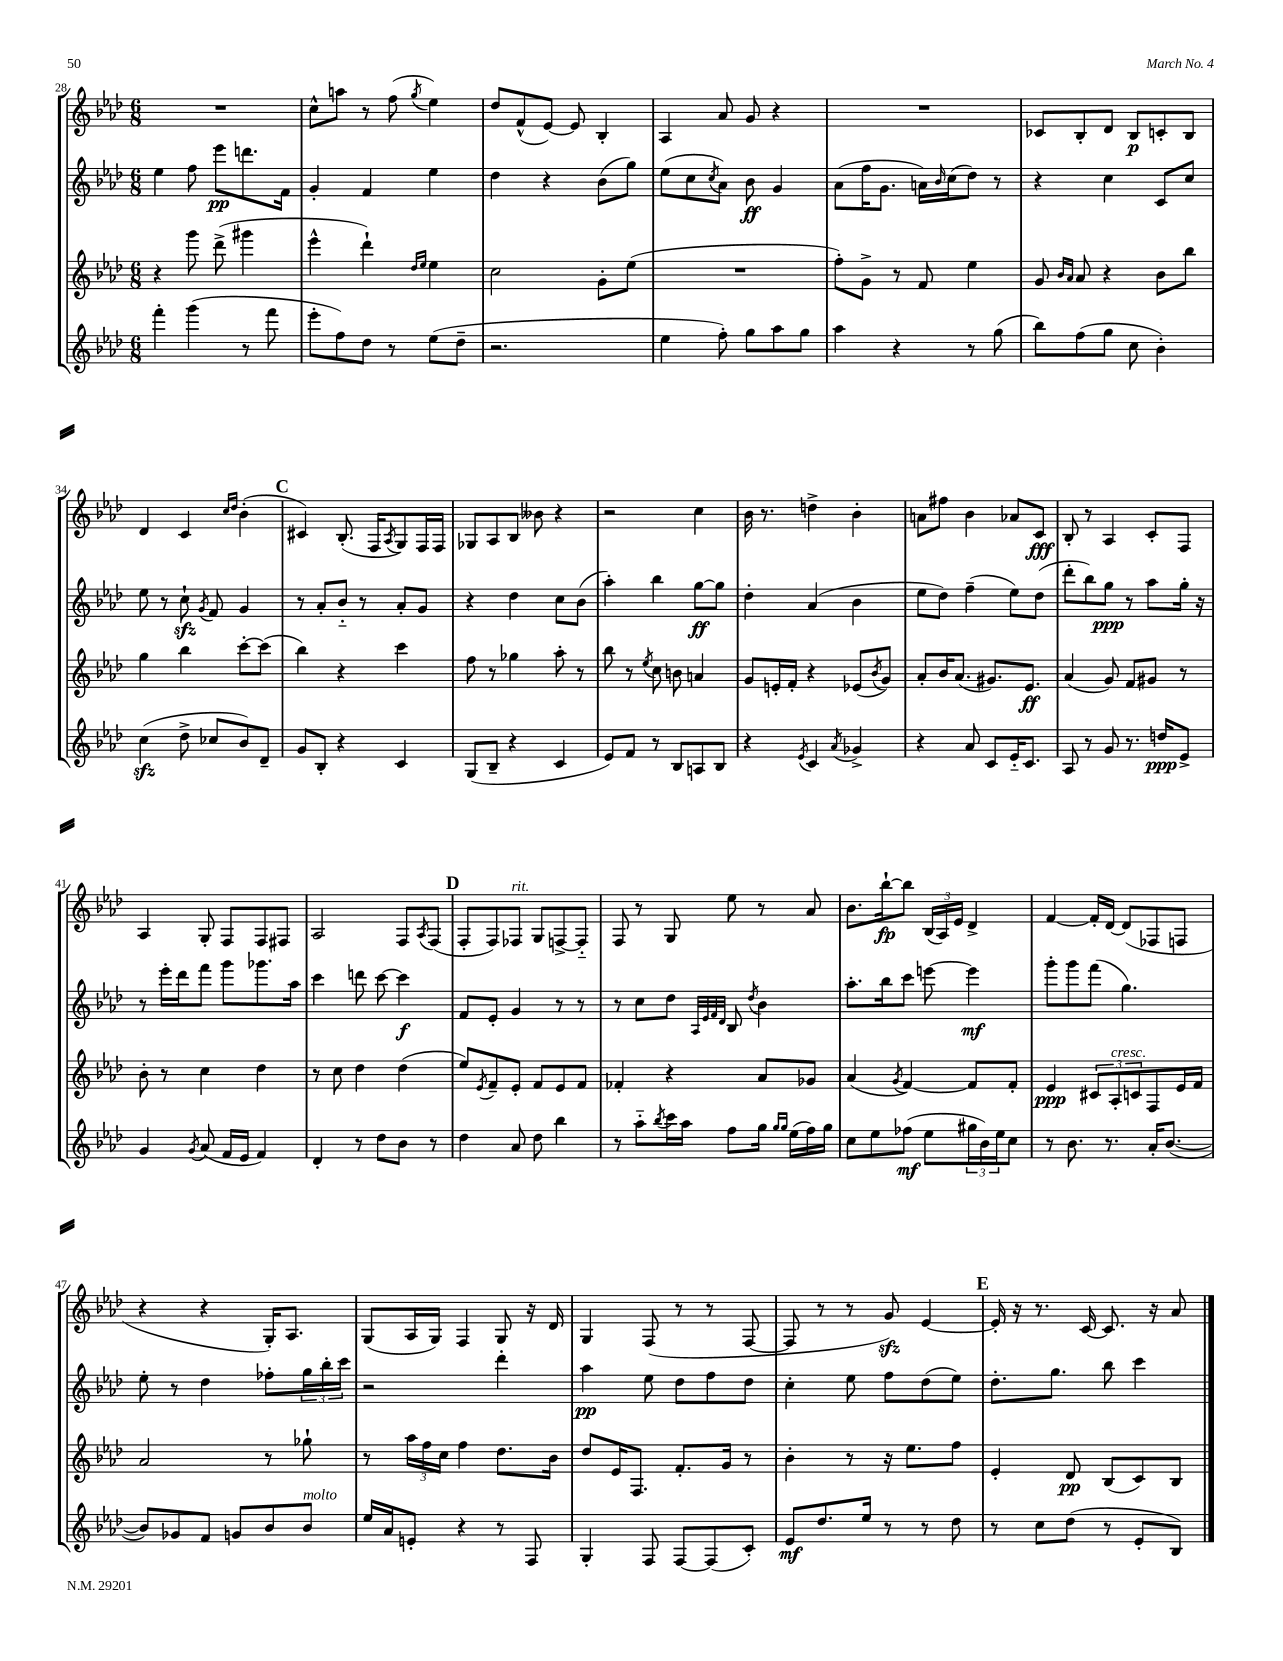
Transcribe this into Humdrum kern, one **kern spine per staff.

**kern	**dynam	**kern	**dynam	**kern	**dynam	**kern	**dynam
*part4	*part4	*part3	*part3	*part2	*part2	*part1	*part1
*staff4	*staff4	*staff3	*staff3	*staff2	*staff2	*staff1	*staff1
*clefG2	*	*clefG2	*	*clefG2	*	*clefG2	*
*k[b-e-a-d-]	*	*k[b-e-a-d-]	*	*k[b-e-a-d-]	*	*k[b-e-a-d-]	*
*M6/8	*	*M6/8	*	*M6/8	*	*M6/8	*
=28	=28	=28	=28	=28	=28	=28	=28
4fff'\	.	4r	.	4ee-\	.	2.r	.
(4ggg\	.	8ggg\	.	8ff\	.	.	.
.	.	(8ddd-^\	.	8eee-\L	pp	.	.
8r	.	4ggg#X\	.	8.dddn\	.	.	.
8fff\	.	.	.	.	.	.	.
.	.	.	.	16f\Jk	.	.	.
=29	=29	=29	=29	=29	=29	=29	=29
8eee-'\L	.	4eee-^^\	.	4g'/	.	8cc^^\L	.
8ff\)	.	.	.	.	.	8aan\J	.
8dd-\J	.	4ddd-`\)	.	4f/	.	8r	.
8r	.	.	.	.	.	(8ff\	.
.	.	16qqdd-/LL	.	.	.	.	.
.	.	16qqee-/JJ	.	.	.	8qgg/	.
(8ee-\L	.	4ee-\	.	4ee-\	.	4ee-\)	.
8dd-~\J	.	.	.	.	.	.	.
=30	=30	=30	=30	=30	=30	=30	=30
2.r	.	2cc\	.	4dd-\	.	8dd-/L	.
.	.	.	.	.	.	(8f^^/	.
.	.	.	.	4r	.	[8e-/J)	.
.	.	.	.	.	.	8e-/]	.
.	.	8g'\L	.	(8b-\L	.	4B-'/	.
.	.	(8ee-\J	.	8gg\J)	.	.	.
=31	=31	=31	=31	=31	=31	=31	=31
4ee-\	.	2.r	.	(8ee-\L	.	4A-/	.
.	.	.	.	8cc\	.	.	.
.	.	.	.	8qcc/	.	.	.
8ff'\)	.	.	.	8a-\J)	.	8a-/	.
8gg\L	.	.	.	8b-\	ff	8g/	.
8aa-\	.	.	.	4g/	.	4r	.
8gg\J	.	.	.	.	.	.	.
=32	=32	=32	=32	=32	=32	=32	=32
4aa-\	.	8ff'\L)	.	(8a-\L	.	2.r	.
.	.	8g^\J	.	16ff\K	.	.	.
.	.	.	.	8.g\J	.	.	.
4r	.	8r	.	.	.	.	.
.	.	8f/	.	16an\LL)	.	.	.
.	.	.	.	16qqb-/	.	.	.
.	.	.	.	(16cc\J	.	.	.
8r	.	4ee-\	.	8dd-\J)	.	.	.
(8gg\	.	.	.	8r	.	.	.
=33	=33	=33	=33	=33	=33	=33	=33
8bb-\L)	.	8g/	.	4r	.	8c-X/L	.
.	.	16qqb-/LL	.	.	.	.	.
.	.	16qqa-/JJ	.	.	.	.	.
(8ff\	.	8a-/	.	.	.	8B-'/	.
8gg\J	.	4r	.	4cc\	.	8d-/J	.
8cc\	.	.	.	.	.	8B-/L	p
4b-'\)	.	8b-\L	.	8c/L	.	8cn'/	.
.	.	8bb-\J	.	8cc/J	.	8B-/J	.
!!LO:LB:g=z
=34	=34	=34	=34	=34	=34	=34	=34
(4cczz\	.	4gg\	.	8ee-\	.	4d-/	.
.	.	.	.	8r	.	.	.
8dd-^\	.	4bb-\	.	8cczz`\	.	4c/	.
.	.	.	.	8qg/	.	.	.
8cc-X/L	.	.	.	8f/	.	.	.
.	.	.	.	.	.	16qqcc/LL	.
.	.	.	.	.	.	16qqdd-/JJ	.
8b-/)	.	[8ccc'\L	.	4g/	.	(4b-'\	.
8d-~/J	.	(8ccc\J]	.	.	.	.	.
!!LO:REH:place=s1:t=C
=35	=35	=35	=35	=35	=35	=35	=35
8g/L	.	4bb-\)	.	8r	.	4c#X/)	.
8B-'/J	.	.	.	8a-'/L	.	.	.
4r	.	4r	.	8b-/J	.	(8.B-'/	.
.	.	.	.	8r	.	.	.
.	.	.	.	.	.	16F/KL	.
.	.	.	.	.	.	8qA-/	.
4c/	.	4ccc\	.	8a-'/L	.	8G/)	.
.	.	.	.	8g/J	.	16F/L	.
.	.	.	.	.	.	16F/JJ	.
=36	=36	=36	=36	=36	=36	=36	=36
(8G/L	.	8ff\	.	4r	.	8G-X/L	.
8B-~/J	.	8r	.	.	.	8A-/	.
4r	.	4gg-X\	.	4dd-\	.	8B-/J	.
.	.	.	.	.	.	8b--X\	.
4c/	.	8aa-'\	.	8cc\L	.	4r	.
.	.	8r	.	(8b-\J	.	.	.
=37	=37	=37	=37	=37	=37	=37	=37
8e-/L)	.	8bb-\	.	4aa-'\)	.	2r	.
8f/J	.	8r	.	.	.	.	.
.	.	8qee-/	.	.	.	.	.
8r	.	8cc\	.	4bb-\	.	.	.
8B-/L	.	8bn\	.	.	.	.	.
8An/	.	4an/	.	[8gg\L	ff	4cc\	.
8B-/J	.	.	.	8gg\J]	.	.	.
=38	=38	=38	=38	=38	=38	=38	=38
4r	.	8g/L	.	4dd-'\	.	16b-\	.
.	.	.	.	.	.	8.r	.
.	.	16en'/L	.	.	.	.	.
.	.	16f'/JJ	.	.	.	.	.
8qe-/	.	.	.	.	.	.	.
4c/	.	4r	.	(4a-/	.	4ddn^\	.
8qa-/	.	.	.	.	.	.	.
4g-X^/	.	(8e-X/L	.	4b-\	.	4b-'\	.
.	.	8qb-/	.	.	.	.	.
.	.	8g/J)	.	.	.	.	.
=39	=39	=39	=39	=39	=39	=39	=39
4r	.	8a-'/L	.	8ee-\L	.	8an\L	.
.	.	16b-/K	.	8dd-\J)	.	8ff#X\J	.
.	.	(8.a-/J	.	.	.	.	.
8a-/	.	.	.	(4ff~\	.	4b-\	.
8c/L	.	8.g#X/L)	.	.	.	.	.
16e-/K	.	.	.	8ee-\L)	.	8a-X/L	.
8.c/J	.	8.e-/J	ff	.	.	.	.
.	.	.	.	(8dd-\J	.	8c/J	fff
=40	=40	=40	=40	=40	=40	=40	=40
8A-/	.	(4a-/	.	8ddd-'\L	.	8B-'/	.
8r	.	.	.	8bb-\)	.	8r	.
8g/	.	8g/)	.	8gg\J	ppp	4A-/	.
8.r	.	8f/L	.	8r	.	.	.
.	.	8g#X/J	.	8aa-\L	.	8c'/L	.
16ddn/KL	ppp	.	.	.	.	.	.
8e-^/J	.	8r	.	16gg'\Jk	.	8F/J	.
.	.	.	.	16r	.	.	.
!!LO:LB:g=z
=41	=41	=41	=41	=41	=41	=41	=41
4g/	.	8b-'\	.	8r	.	4A-/	.
.	.	8r	.	16eee-'\LL	.	.	.
.	.	.	.	16ddd-\J	.	.	.
8qg/	.	.	.	.	.	.	.
(8a-/	.	4cc\	.	8fff\J	.	8G'/	.
16f/LL	.	.	.	8ggg\L	.	8F/L	.
16e-/JJ	.	.	.	.	.	.	.
4f/)	.	4dd-\	.	8.ggg-X\	.	8F/	.
.	.	.	.	.	.	8F#X/J	.
.	.	.	.	16aa-\Jk	.	.	.
=42	=42	=42	=42	=42	=42	=42	=42
4d-'/	.	8r	.	4ccc\	.	2A-/	.
.	.	8cc\	.	.	.	.	.
8r	.	4dd-\	.	8dddn\	.	.	.
8dd-\L	.	.	.	[8ccc\	.	.	.
8b-\J	.	(4dd-\	.	4ccc\]	f	8F/L	.
.	.	.	.	.	.	8qA-/	.
8r	.	.	.	.	.	(8F/J	.
!!LO:REH:place=s1:t=D
=43	=43	=43	=43	=43	=43	=43	=43
4dd-\	.	8ee-/L)	.	8f/L	.	8F'/L	.
.	.	8qe-/	.	.	.	.	.
.	.	8f~/	.	8e-'/J	.	8F/)	.
!	!	!	!	!	!	!LO:TX:a:i:t=rit.	!
8a-/	.	8e-'/J	.	4g/	.	8F-X/J	.
8dd-\	.	8f/L	.	.	.	8G/L	.
4bb-\	.	8e-/	.	8r	.	[8Fn^/	.
.	.	8f/J	.	8r	.	8F/J]	.
=44	=44	=44	=44	=44	=44	=44	=44
8r	.	4f-X'/	.	8r	.	8F/	.
8aa-\L	.	.	.	8cc\L	.	8r	.
8qbb-/	.	.	.	.	.	.	.
16ccc\L	.	4r	.	8dd-\J	.	8G/	.
16aa-\JJ	.	.	.	.	.	.	.
.	.	.	.	32qqA-/LLL	.	.	.
.	.	.	.	32qqe-/	.	.	.
.	.	.	.	32qqf/	.	.	.
.	.	.	.	32qqd-/JJJ	.	.	.
8ff\L	.	.	.	8B-/	.	8ee-\	.
.	.	.	.	8qdd-/	.	.	.
16gg\Jk	.	8a-/L	.	4b-\	.	8r	.
16qqgg/LL	.	.	.	.	.	.	.
16qqgg/JJ	.	.	.	.	.	.	.
(16ee-\LL	.	.	.	.	.	.	.
16ff\)	.	8g-X/J	.	.	.	8a-/	.
16gg\JJ	.	.	.	.	.	.	.
=45	=45	=45	=45	=45	=45	=45	=45
8cc\L	.	(4a-/	.	8.aa-'\L	.	8.b-\L	.
8ee-\	.	.	.	.	.	.	.
.	.	.	.	16bb-\k	.	[16bb-`\k	fp
.	.	8qg/	.	.	.	.	.
(8ff-X\J	mf	[4f/)	.	8ccc\J	.	8bb-\J]	.
8ee-\L	.	.	.	[8eeen\	.	(24B-/LL	.
.	.	.	.	.	.	24A-/)	.
.	.	.	.	.	.	24e-/JJ	.
24gg#X\L	.	8f/L]	.	4eee\]	mf	4d-^/	.
24b-\)	.	.	.	.	.	.	.
24ee-\J	.	.	.	.	.	.	.
8cc\J	.	8f'/J	.	.	.	.	.
=46	=46	=46	=46	=46	=46	=46	=46
8r	.	4e-/	ppp	8ggg'\L	.	[4f/	.
8.b-\	.	.	.	8ggg\	.	.	.
.	.	12c#X/L	.	(8fff\J	.	16f'/LL]	.
8.r	.	.	.	.	.	[16d-/JJ	.
!	!	!LO:TX:a:i:t=cresc.	!	!	!	!	!
.	.	12A-'/	.	.	.	.	.
.	.	.	.	4.gg\)	.	(8d-/L]	.
.	.	12cn/	.	.	.	.	.
16a-'/KL	.	8F/	.	.	.	8F-X/	.
([8.b-/J	.	.	.	.	.	.	.
.	.	16e-/L	.	.	.	8Fn/J	.
.	.	16f/JJ	.	.	.	.	.
!!LO:LB:g=z
=47	=47	=47	=47	=47	=47	=47	=47
8b-/L])	.	2a-/	.	8ee-'\	.	4r	.
8g-X/	.	.	.	8r	.	.	.
8f/J	.	.	.	4dd-\	.	4r	.
8gn/L	.	.	.	.	.	.	.
8b-/	.	8r	.	8ff-X'\L	.	16G'/KL)	.
.	.	.	.	.	.	8.A-/J	.
!LO:TX:a:i:t=molto	!	!	!	!	!	!	!
8b-/J	.	8gg-X`\	.	24gg\L	.	.	.
.	.	.	.	24bb-'\	.	.	.
.	.	.	.	24ccc\JJ	.	.	.
=48	=48	=48	=48	=48	=48	=48	=48
16ee-/LL	.	8r	.	2r	.	(8G/L	.
16a-/J	.	.	.	.	.	.	.
8en'/J	.	24aa-\LL	.	.	.	16A-/L	.
.	.	24ff\	.	.	.	.	.
.	.	.	.	.	.	16G/JJ)	.
.	.	24cc\JJ	.	.	.	.	.
4r	.	4ff\	.	.	.	4F/	.
8r	.	8.dd-\L	.	4ddd-'\	.	8G/	.
8F/	.	.	.	.	.	16r	.
.	.	16b-\Jk	.	.	.	16d-/	.
=49	=49	=49	=49	=49	=49	=49	=49
4G'/	.	8dd-/L	.	4aa-\	pp	4G/	.
.	.	16e-/K	.	.	.	.	.
.	.	8.F/J	.	.	.	.	.
8F/	.	.	.	8ee-\	.	(8F/	.
[8F/L	.	8.f'/L	.	8dd-\L	.	8r	.
(8F/]	.	.	.	8ff\	.	8r	.
.	.	16g/Jk	.	.	.	.	.
8c'/J)	.	8r	.	8dd-\J	.	[8F/	.
=50	=50	=50	=50	=50	=50	=50	=50
8e-/L	mf	4b-'\	.	4cc'\	.	8F/]	.
8.dd-/	.	.	.	.	.	8r	.
.	.	8r	.	8ee-\	.	8r	.
16ee-/Jk	.	.	.	.	.	.	.
8r	.	16r	.	8ff\L	.	8gzz/)	.
.	.	8.ee-\L	.	.	.	.	.
8r	.	.	.	(8dd-\	.	[4e-/	.
8dd-\	.	8ff\J	.	8ee-\J)	.	.	.
!!LO:REH:place=s1:t=E
=51	=51	=51	=51	=51	=51	=51	=51
8r	.	4e-'/	.	8.dd-'\L	.	16e-'/]	.
.	.	.	.	.	.	16r	.
8cc\L	.	.	.	.	.	8.r	.
.	.	.	.	8.gg\J	.	.	.
(8dd-\J	.	8d-/	pp	.	.	.	.
.	.	.	.	.	.	[16c/	.
8r	.	(8B-/L	.	8bb-\	.	8.c/]	.
8e-'/L	.	8c/)	.	4ccc\	.	.	.
.	.	.	.	.	.	16r	.
8B-/J)	.	8B-/J	.	.	.	8a-/	.
==	==	==	==	==	==	==	==
*-	*-	*-	*-	*-	*-	*-	*-
